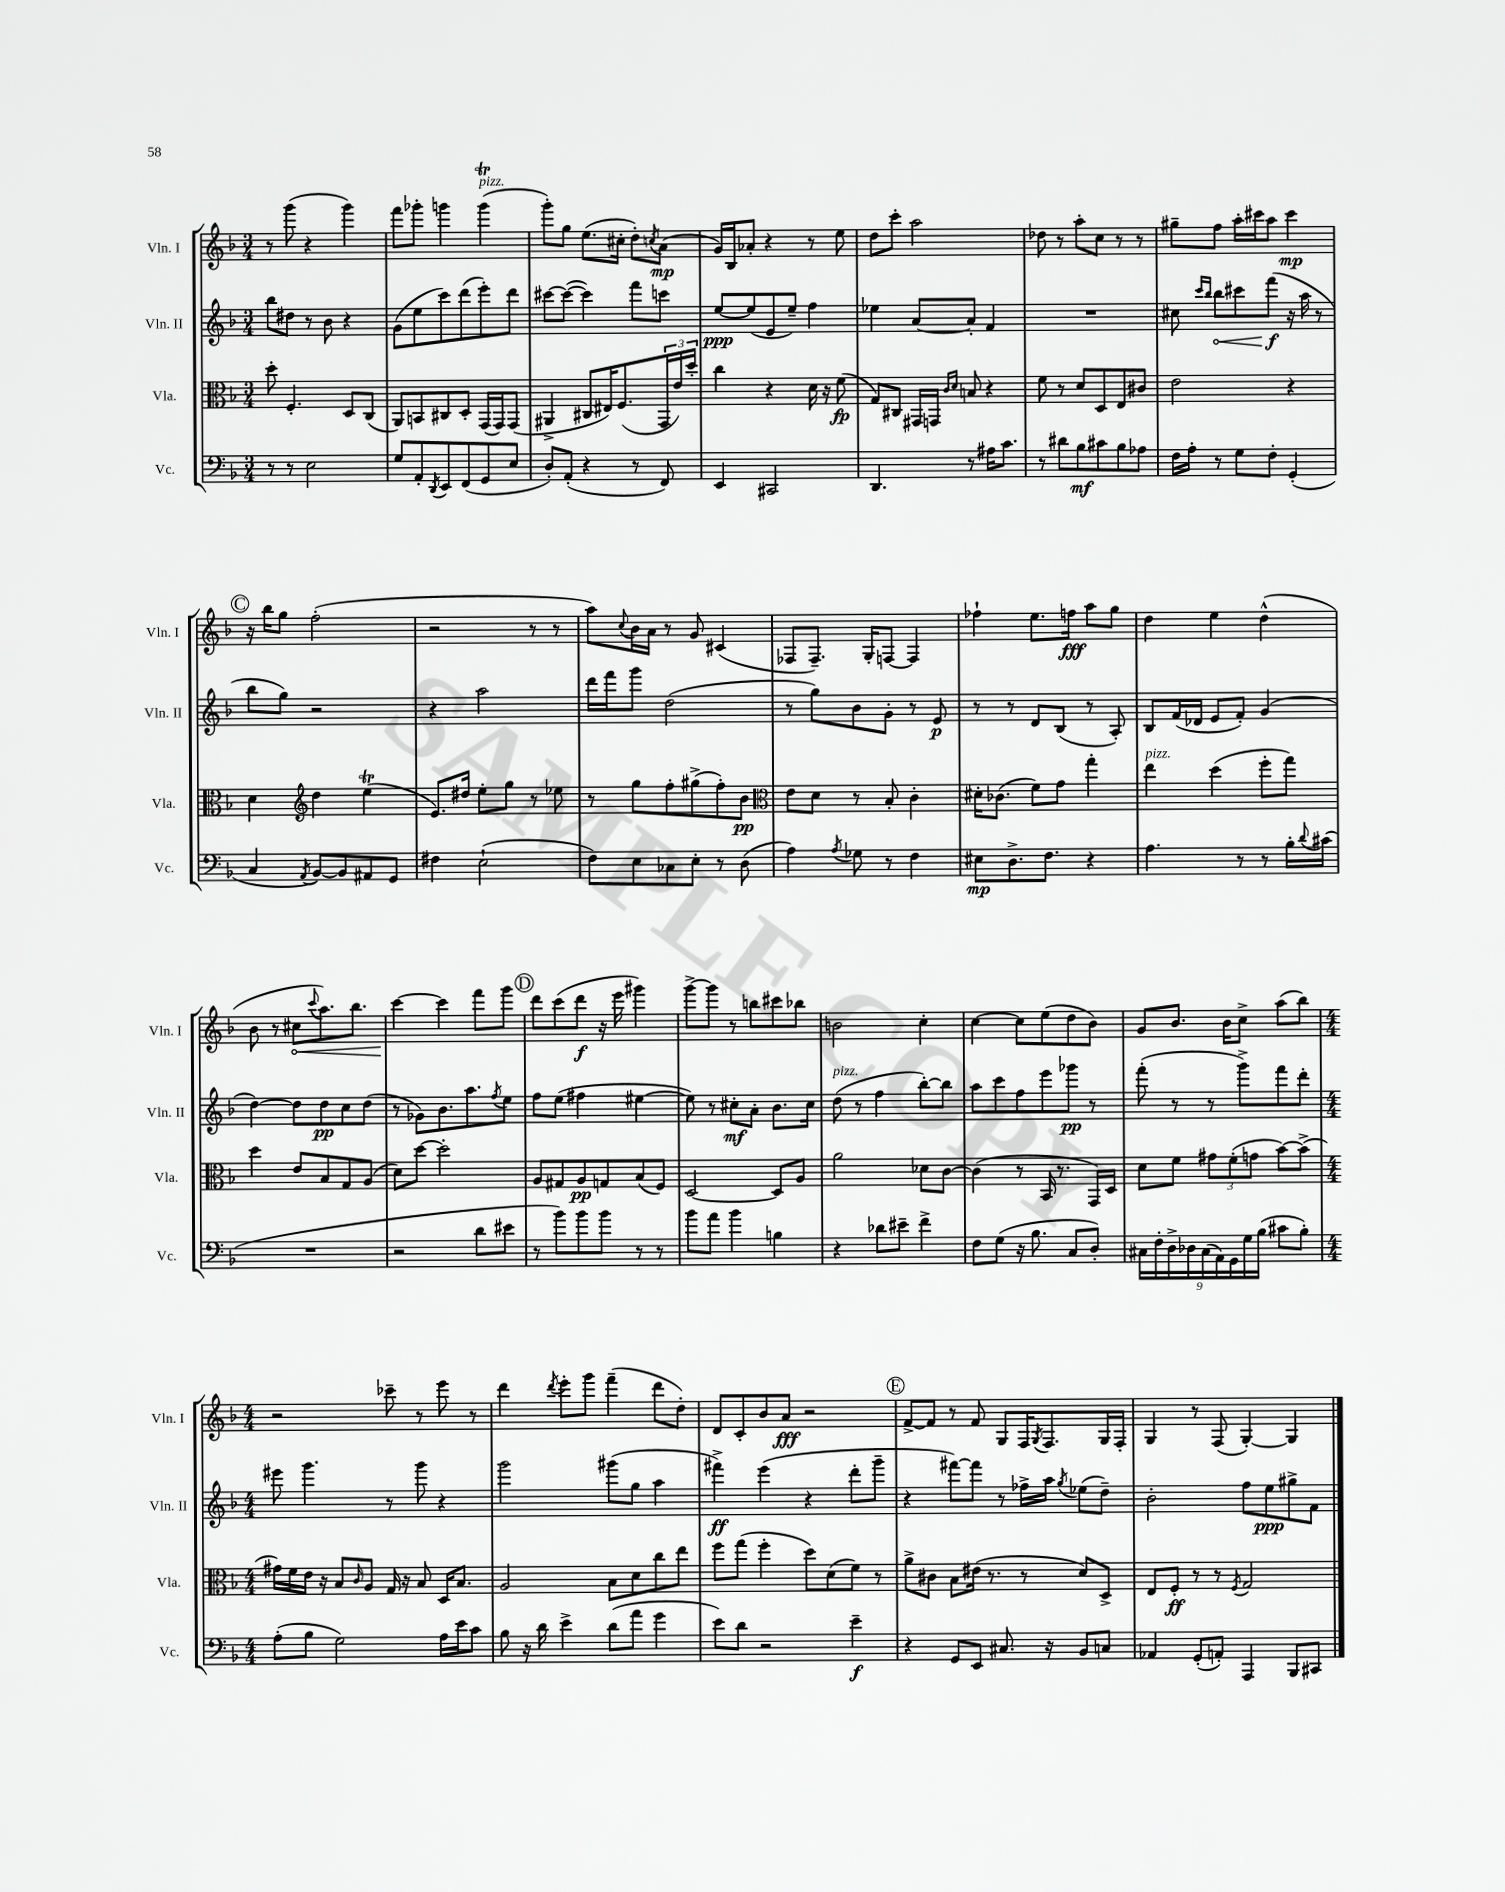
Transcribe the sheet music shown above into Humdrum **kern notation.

**kern	**kern	**kern	**kern
*staff4	*staff3	*staff2	*staff1
*clefF4	*clefC3	*clefG2	*clefG2
*k[b-]	*k[b-]	*k[b-]	*k[b-]
*M3/4	*M3/4	*M3/4	*M3/4
8r	8dd'\	8bb-\L	8r
8r	4.F'/	8dd#\J	(8ggg\
2E\	.	8r	4r
.	.	8b-\	.
.	8D/L	4r	4ggg\)
.	(8C/J	.	.
=	=	=	=
8G/L	8AA/L)	(8g\L	8fff\L
8AA'/	8BB/	8ee\	8ggg-'\J
8qDD/	.	.	.
8EE/	8C#/	8ccc\)	4ggg\
(8FF/	8D'/J	(8ddd\	.
8GG/	(16GG/LL	8eee'\)	(4ggg\
.	16GG/J)	.	.
8E/J	(8GG/J	8ddd\J	.
=	=	=	=
8D'/L)	4AA#^/	[8ccc#\L	8ggg'\L)
(8AA'/J	.	(8ccc#\_J	8gg\J
4r	8C#/L	4ccc#\])	(8.ee\L
.	16E#/K)	.	.
.	(8.F/	.	16cc#'\Jk
8r	.	8fff\L	8dd'\L)
.	.	.	8qcc/
8FF/)	24GG/L	8ccc\J	(8a\J
.	24e/)	.	.
.	24dd'/JJ	.	.
=	=	=	=
4EE/	4cc\	[8ee/L	16g/LL)
.	.	.	16B-/J
.	.	(8ee/]	8a-'/J
2CC#/	4r	8e/	4r
.	.	8ee~/J)	.
.	16d\	4ff\	8r
.	16r	.	.
.	(8f\	.	8ee\
=	=	=	=
4.DD/	8G/L)	4ee-\	8dd\L
.	8C#/J	.	8ccc'\J
.	16GG#/LL	[8a/L	2aa\
.	16GG/JJ	.	.
.	16qqc/LL	.	.
.	16qqd/JJ	.	.
8r	8B/	8a'/]J	.
16A#\LK	4r	4f/	.
8.c\J	.	.	.
=	=	=	=
8r	8f\	2.r	8dd-\
8d#\L	8r	.	8r
8B-\	8d/L	.	8aa'\L
8c#\	8D/	.	8cc\J
8B-\	8E/	.	8r
8A-\J	8c#/J	.	8r
=	=	=	=
16F\LL	2e\	8cc#\	8gg#~\L
16A'\JJ	.	.	.
.	.	16qqccc/LL	.
.	.	16qqbb-/JJ	.
8r	.	8bb-\L	8ff\J
8G\L	.	8ccc#\	16aa'\LL
.	.	.	16ccc#\J
8F'\J	.	(8fff\J	8aa\J
(4GG'/	4r	16r	4ccc#\
.	.	16aa\	.
.	.	8r	.
=	=	=	=
4C/	4d\	8bb-\L	16r
.	.	.	16bb-\LK
.	.	8gg\J)	8gg\J
*	*clefG2	*	*
8qAA/	.	.	.
[8BB-/L)	4dd\	2r	(2ff'\
8BB-/]	.	.	.
8AA#/	(4ee\	.	.
8GG/J	.	.	.
=	=	=	=
4F#\	8.e/L)	4r	2r
.	16dd#/Jk	.	.
(2E`\	8ee'\L	2aa\	.
.	8gg\J	.	.
.	8r	.	8r
.	8ee-\	.	8r
=	=	=	=
8F\L)	8r	16ddd\LL	8aa\L)
.	.	16fff\J	.
.	.	.	8qqcc/
8E\	8gg\L	8ggg\J	16b-\L
.	.	.	16a\JJ
8C-\	8ff'\	(2dd\	8r
8E'\J	(8gg#^\	.	8g/
8r	8ff'\)	.	(4c#/
(8D\	8b-\J	.	.
=	=	=	=
*	*clefC3	*	*
4A\)	8e\L	8r	8F-/L
.	8d\J	8gg\L)	8.F-~/J)
8qA/	.	.	.
8G-\	8r	8b-\	.
.	.	.	16G'/LK
8r	8B-'/	8g'\J	[8F/J
4F\	4c'\	8r	4F/]
.	.	8e/	.
=	=	=	=
8E#\L	16d#'\LK	8r	4ff-`\
.	(8.c-\J	.	.
8.D^\	.	8r	.
.	8f\L)	8d/L	8.ee\L
8.F\J	.	.	.
.	8g\J	(8B-/J	.
.	.	.	16ff\Jk
4r	4gg'\	8r	8aa\L
.	.	8A'/)	8gg\J
=	=	=	=
4.A\	4ee\	8B-/L	4dd\
.	.	(16f/L	.
.	.	16d-/JJ	.
.	(4dd\	8e/L	4ee\
8r	.	8f'/J)	.
8r	8ff'\L	(4g/	(4dd^^\
16B-'\LL	8gg\J)	.	.
8qqd/	.	.	.
(16c#\JJ	.	.	.
=	=	=	=
2.r	4dd\	[4dd\)	8b-\
.	.	.	8r
.	8e/L	8dd\]L	8cc#\L
.	.	.	8qqccc/
.	8B-/	8dd\	8.aa\)
.	8G/	8cc\	.
.	.	.	8.bb-\J
.	(8A/J	(8dd\J	.
=	=	=	=
2r	8d\L)	8r	[4ccc\
.	[8dd\J	8g-\L)	.
.	2dd'\]	8.b-\	4ccc\]
.	.	8.aa\	.
8d\L	.	.	8fff\L
.	.	8qff/	.
8e#\J	.	8ee\J	8ggg\J
=	=	=	=
8r	8A/L	8ff\L	8ddd\L
8b-\L)	8G#/	(8ee\J	(8ccc\
8b-\	8A/	4ff#\	8ddd\J
8b-\J	8G/	.	16r
.	.	.	16eee\
8r	(8B-/	[4ee#\	4ggg#\)
8r	8F/J)	.	.
=	=	=	=
8b-\L	[2D/	8ee#\])	[8ggg^\L
8a\J	.	8r	8ggg\]J
4b-\	.	8cc#'\L	8r
.	.	8a'\J	8bb\L
4B\	8D/]L	8.b-\L	8ccc#\
.	8A/J	.	8bb-\J
.	.	16cc#\Jk	.
=	=	=	=
4r	2a\	(8dd\	2b\
.	.	8r	.
8d-\L	.	4ff\	.
8e#~\J	.	.	.
4f^\	8d-\L	[8bb-'\L)	4cc'\
.	[8c\J	8bb-\]J	.
=	=	=	=
8F\L	(4c\]	8aa\L	[4cc\
(8G\J	.	8ccc\	.
16r	8r	8ff\	8cc\]L
8.B-\	.	.	.
.	16BB-/	8eee\	(8ee\
.	8.r	.	.
8C/L	.	8ggg-\J	8dd\
8D'/J)	16GG/LL)	8r	8b-\J)
.	16D/JJ	.	.
=	=	=	=
18C#\LL	8d\L	(8fff'\	8g/L
18F'\	.	.	.
18D^\	.	.	.
.	8f\J	8r	8.b-/J
18D-\	.	.	.
(18C#\	.	.	.
.	12g#\L	8r	.
18AA\)	.	.	.
.	.	.	16b-\LK
18GG\	(12f'\	.	.
.	.	8ggg^\L)	8cc^\J
18G\	.	.	.
.	12g\J	.	.
(18B-\JJ	.	.	.
8c#\L	[8b-\L)	8fff\	(8aa\L
8B-'\J)	(8b-^\]J	8ddd'\J	8bb-\J)
=	=	=	=
*M4/4	*M4/4	*M4/4	*M4/4
(8A'\L	16g#\LL)	8eee#\	2r
.	16f\	.	.
8B-\J	16e\JJ	4.ggg\	.
.	16r	.	.
2G\)	8B-/L	.	.
.	16qqc/	.	.
.	8A/J	.	.
.	16G/	8r	8ccc-~\
.	16r	.	.
.	8B-/	8ggg\	8r
16A\LL	16D/LK	4r	8eee\
16e\J	8.B-/J	.	.
8c\J	.	.	8r
=	=	=	=
8B-\	2A/	2ggg\	4ddd\
16r	.	.	.
16d\	.	.	.
.	.	.	8qddd/
4e^\	.	.	8eee'\L
.	.	.	8ggg\J
(8d\L	8B-\L	(8ggg#\L	(4fff~\
8a\J	8d\	8gg\J	.
4g\	8cc\	4aa\	8ddd\L
.	8ee\J	.	8dd'\J)
=	=	=	=
8e\L)	8ff\L	4fff#^\)	8d/L
8d\J	(8gg\J	.	8c'/
2r	4ff'\	(4eee\	8b-/
.	.	.	8a/J
.	8dd\L)	4r	2r
.	(8d\	.	.
4e~\	8f\J)	8ddd'\L	.
.	8r	8ggg~\J	.
=	=	=	=
4r	8a^\L	4r	[8f^/L
.	8c#\J	.	8f/]J
8GG/L	8B-\L	[8fff#\L)	8r
8EE/J	(16e#\Jk	8fff#\]J	8f/
.	8.r	.	.
8.C#/	.	8r	8G/L
.	8r	16ff-^\LL	16F/K
.	.	.	8qG/
16r	.	16aa\JJ	8.F/
.	.	8qgg/	.
8BB-/L	8d/L)	(8ee-\L	.
8C/J	8D^/J	8dd~\J)	16G/L
.	.	.	16F'/JJ
=	=	=	=
4AA-/	8E/L	2b-'\	4G/
.	8F'/J	.	.
(8GG'/L	8r	.	8r
8AA'/J)	8r	.	(8F/
.	8qF/	.	.
4AAA/	2G/	8ff\L	[4G'/)
.	.	8ee\	.
8BBB-/L	.	8gg#^\	4G/]
8CC#/J	.	8f\J	.
==	==	==	==
*-	*-	*-	*-
